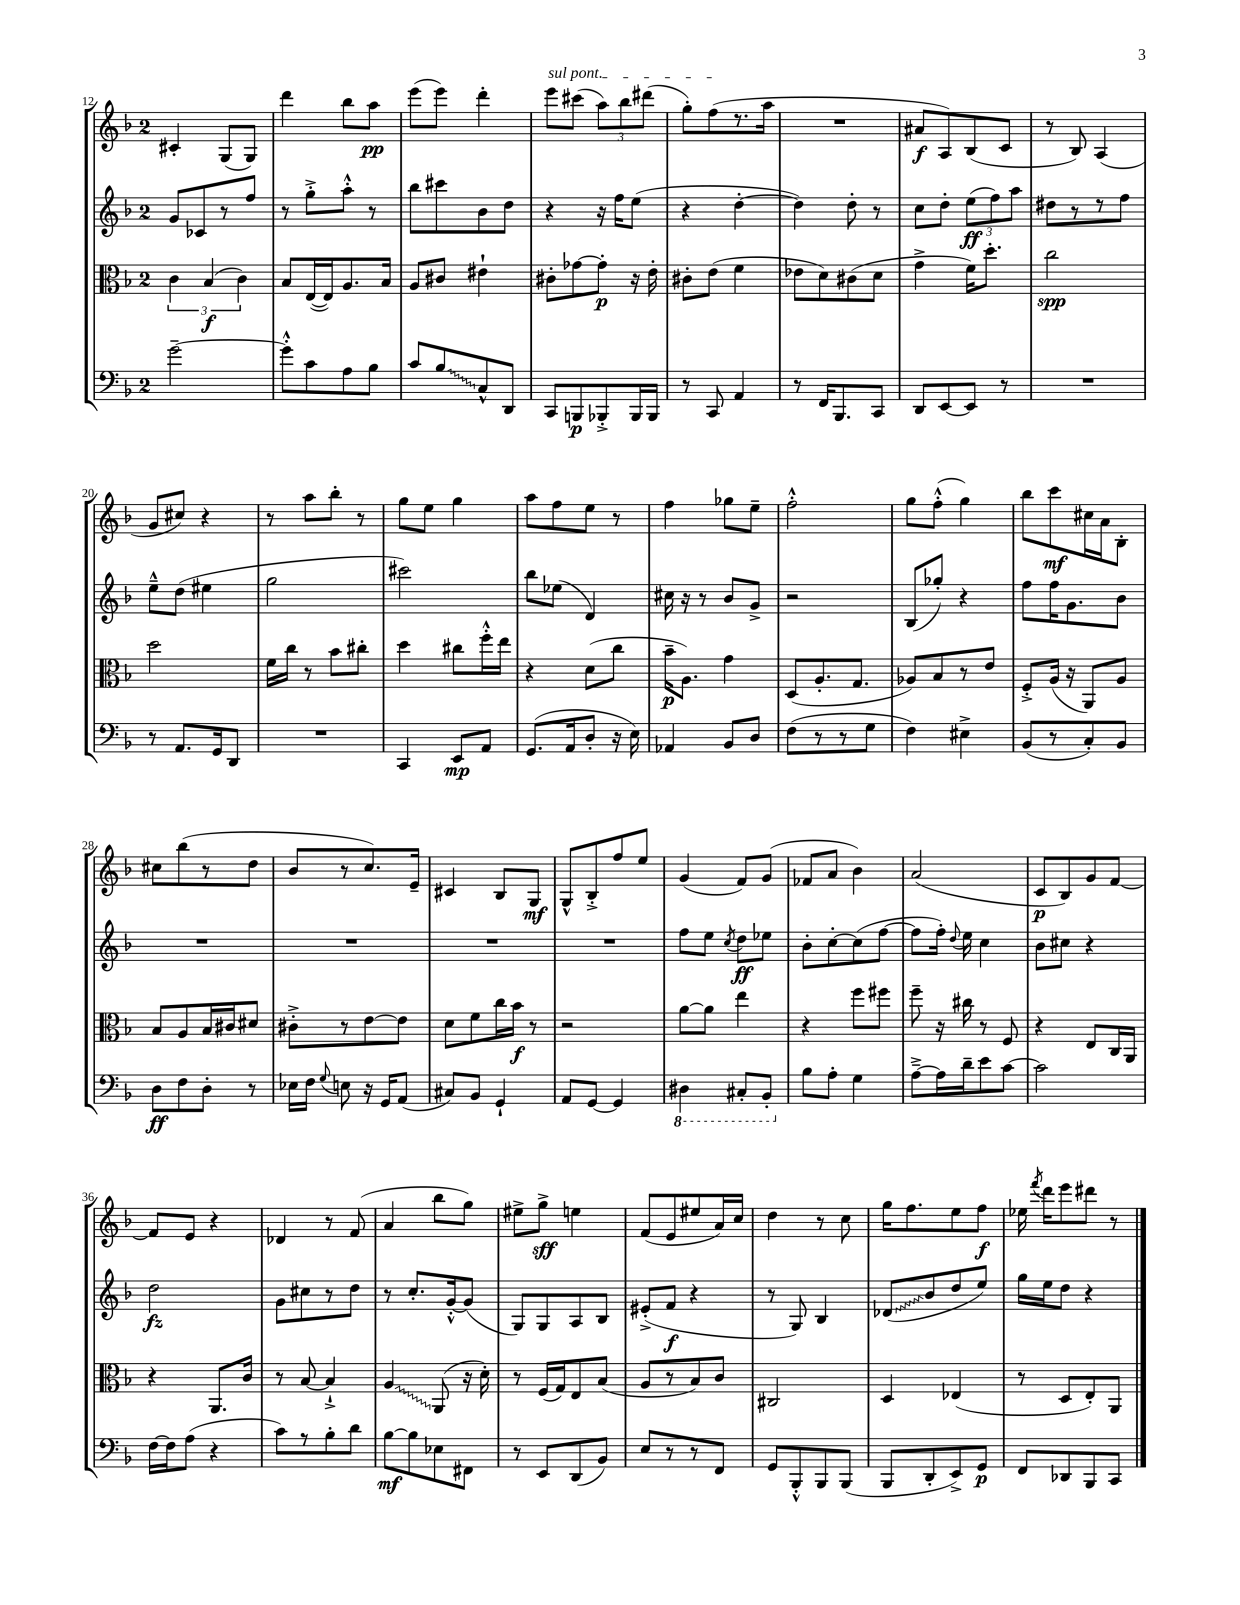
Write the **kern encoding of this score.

**kern	**kern	**kern	**kern
*staff4	*staff3	*staff2	*staff1
*clefF4	*clefC3	*clefG2	*clefG2
*k[b-]	*k[b-]	*k[b-]	*k[b-]
*M2/4	*M2/4	*M2/4	*M2/4
[2g~\	6c\	8g/L	4c#'/
.	.	8c-/	.
.	(6B-/	.	.
.	.	8r	(8G/L
.	6c\)	.	.
.	.	8ff/J	8G/J)
=	=	=	=
8g'^^\]L	8B-/L	8r	4ddd\
8c\	([16E/L	8gg'^\L	.
.	16E/]J)	.	.
8A\	8.A/	8aa'^^\J	8bb-\L
8B-\J	.	8r	8aa\J
.	16B-/Jk	.	.
=	=	=	=
8c/L	8A/L	8bb-\L	(8eee\L
8B-/	8c#/J	8ccc#\	8eee\J)
8C^^/	4e#`\	8b-\	4ddd'\
8DD/J	.	8dd\J	.
=	=	=	=
8CC/L	8c#'\L	4r	8eee\L
8BBB/	[8g-\	.	(8ccc#\J
8BBB-'^/	8g-'\]J	16r	12aa\L)
.	.	16ff\LK	.
.	.	.	12bb-\
16BBB-/L	16r	(8ee\J	.
.	.	.	(12ddd#\J
16BBB-/JJ	16e'\	.	.
=	=	=	=
8r	8c#'\L	4r	8gg'\L)
8CC/	(8e\J	.	(8ff\
4AA/	4f\	[4dd'\	8.r
.	.	.	16aa\Jk
=	=	=	=
8r	8e-\L	4dd\])	2r
16FF/LK	8d\)	.	.
8.BBB-/	.	.	.
.	(8c#\	8dd'\	.
8CC/J	8d\J	8r	.
=	=	=	=
8DD/L	4g^\	8cc\L	8a#/L
[8EE/	.	8dd'\J	8A/)
8EE/]J	16f\LK)	(12ee\L	(8B-/
.	8.dd'\J	.	.
.	.	12ff\)	.
8r	.	.	8c/J
.	.	12aa\J	.
=	=	=	=
2r	2cc\	8dd#\L	8r
.	.	8r	8B-/)
.	.	8r	(4A/
.	.	8ff\J	.
=	=	=	=
8r	2dd\	8ee~^^\L	8g/L
8.AA/L	.	(8dd\J	8cc#/J)
.	.	4ee#\	4r
16GG/k	.	.	.
8DD/J	.	.	.
=	=	=	=
2r	16f\LL	2gg\	8r
.	16cc\JJ	.	.
.	8r	.	8aa\L
.	8b-\L	.	8bb-'\J
.	8cc#'\J	.	8r
=	=	=	=
4CC/	4dd\	2ccc#\)	8gg\L
.	.	.	8ee\J
8EE/L	8cc#\L	.	4gg\
8AA/J	16ff'^^\L	.	.
.	16ee\JJ	.	.
=	=	=	=
(8.GG/L	4r	8bb-\L	8aa\L
.	.	(8ee-\J	8ff\
16AA/k	.	.	.
8D'/J	(8d\L	4d/)	8ee\J
16r	8cc\J	.	8r
16E\)	.	.	.
=	=	=	=
4AA-/	16b-~\LK	16cc#\	4ff\
.	8.A\J)	16r	.
.	.	8r	.
8BB-/L	4g\	8b-/L	8gg-\L
8D/J	.	8g^/J	8ee~\J
=	=	=	=
(8F\L	(8D/L	2r	2ff'^^\
8r	8.A'/	.	.
8r	.	.	.
.	8.G/J	.	.
8G\J	.	.	.
=	=	=	=
4F\)	8A-/L)	(8B-/L	8gg\L
.	8B-/	8gg-'/J)	(8ff'^^\J
4E#^\	8r	4r	4gg\)
.	8e/J	.	.
=	=	=	=
(8BB-/L	8F'^/L	8ff\L	8bb-\L
8r	(16A/Jk	16ff\K	8ccc\
.	16r	8.g\	.
8C'/)	8AA/L)	.	16cc#\L
.	.	.	16a\J
8BB-/J	8A/J	8b-\J	8B-'\J
=	=	=	=
8D\L	8B-/L	2r	8cc#\L
8F\	8A/	.	(8bb-\
8D'\J	16B-/L	.	8r
.	16c#/J	.	.
8r	8d#/J	.	8dd\J
=	=	=	=
16E-\LL	8c#'^\L	2r	8b-/L
16F\JJ	.	.	.
8qqG/	.	.	.
8E\	8r	.	8r
16r	[8e\	.	8.cc/)
16GG/LK	.	.	.
(8AA/J	8e\]J	.	.
.	.	.	16e~/Jk
=	=	=	=
8C#/L)	8d\L	2r	4c#/
8BB-/J	8f\	.	.
4GG`/	16cc\L	.	8B-/L
.	16b-\JJ	.	.
.	8r	.	8G/J
=	=	=	=
8AA/L	2r	2r	8G^^/L
[8GG/J	.	.	8B-'^/
4GG/]	.	.	8ff/
.	.	.	8ee/J
=	=	=	=
4DD#\	[8a\L	8ff\L	(4g/
.	8a\]J	8ee\J	.
.	.	8qcc/	.
8CC#'/L	4ee\	8dd\L	8f/L)
8BBB-'/J	.	8ee-\J	(8g/J
=	=	=	=
8B-\L	4r	8b-'\L	8f-/L
8A'\J	.	[8cc'\	8a/J
4G\	8ff\L	(8cc\]	4b-\)
.	8ff#\J	[8ff\J	.
=	=	=	=
[8A~^\L	8ff~\	8ff\]L	(2a/
16A\]L	16r	16ff'\Jk)	.
.	.	8qqdd/	.
16d~\J	16cc#\	16ee\	.
8e\	8r	4cc\	.
[8c\J	8F/	.	.
=	=	=	=
2c\]	4r	8b-\L	8c/L
.	.	8cc#\J	8B-/)
.	8E/L	4r	8g/
.	16C/L	.	[8f/J
.	16AA/JJ	.	.
=	=	=	=
[16F\LL	4r	2dd\	8f/]L
16F\]J	.	.	.
(8A\J	.	.	8e/J
4r	8.AA/L	.	4r
.	16c/Jk	.	.
=	=	=	=
8c\L)	8r	8g\L	4d-/
8r	[8B-/	8cc#\	.
8B-'\	4B-`^/]	8r	8r
8d\J	.	8dd\J	(8f/
=	=	=	=
[8B-\L	4A/	8r	4a/
8B-\]	.	8.cc'/L	.
8E-\	(8AA/	.	8bb-\L
.	.	[16g'^^/k	.
8FF#\J	16r	(8g/]J	8gg\J)
.	16d'\)	.	.
=	=	=	=
8r	8r	8G/L)	8ee#^\L
8EE/L	(16F/LL	8G/	8gg^\J
.	16G/J)	.	.
(8DD/	8E/	8A/	4ee\
8BB-/J)	(8B-/J	8B-/J	.
=	=	=	=
8E/L	8A/L	(8e#'^/L	(8f/L
8r	8r	8f/J	8e/
8r	8B-/)	4r	8ee#/
8FF/J	8c/J	.	16a/L)
.	.	.	16cc/JJ
=	=	=	=
8GG/L	2C#/	8r	4dd\
8BBB-'^^/	.	8G/)	.
8BBB-/	.	4B-/	8r
(8BBB-/J	.	.	8cc\
=	=	=	=
8BBB-/L	4D/	(8d-/L	16gg\LK
.	.	.	8.ff\
8DD'/	.	8b-/	.
8EE^/)	(4E-/	8dd/	8ee\
8GG/J	.	8ee/J)	8ff\J
=	=	=	=
8FF/L	8r	16gg\LL	16ee-\
.	.	.	8qfff/
.	.	16ee\J	16ddd\LK
8DD-/	8D/L	8dd\J	8eee\
8BBB-/	8E'/)	4r	8ddd#\J
8CC/J	8AA/J	.	8r
==	==	==	==
*-	*-	*-	*-
